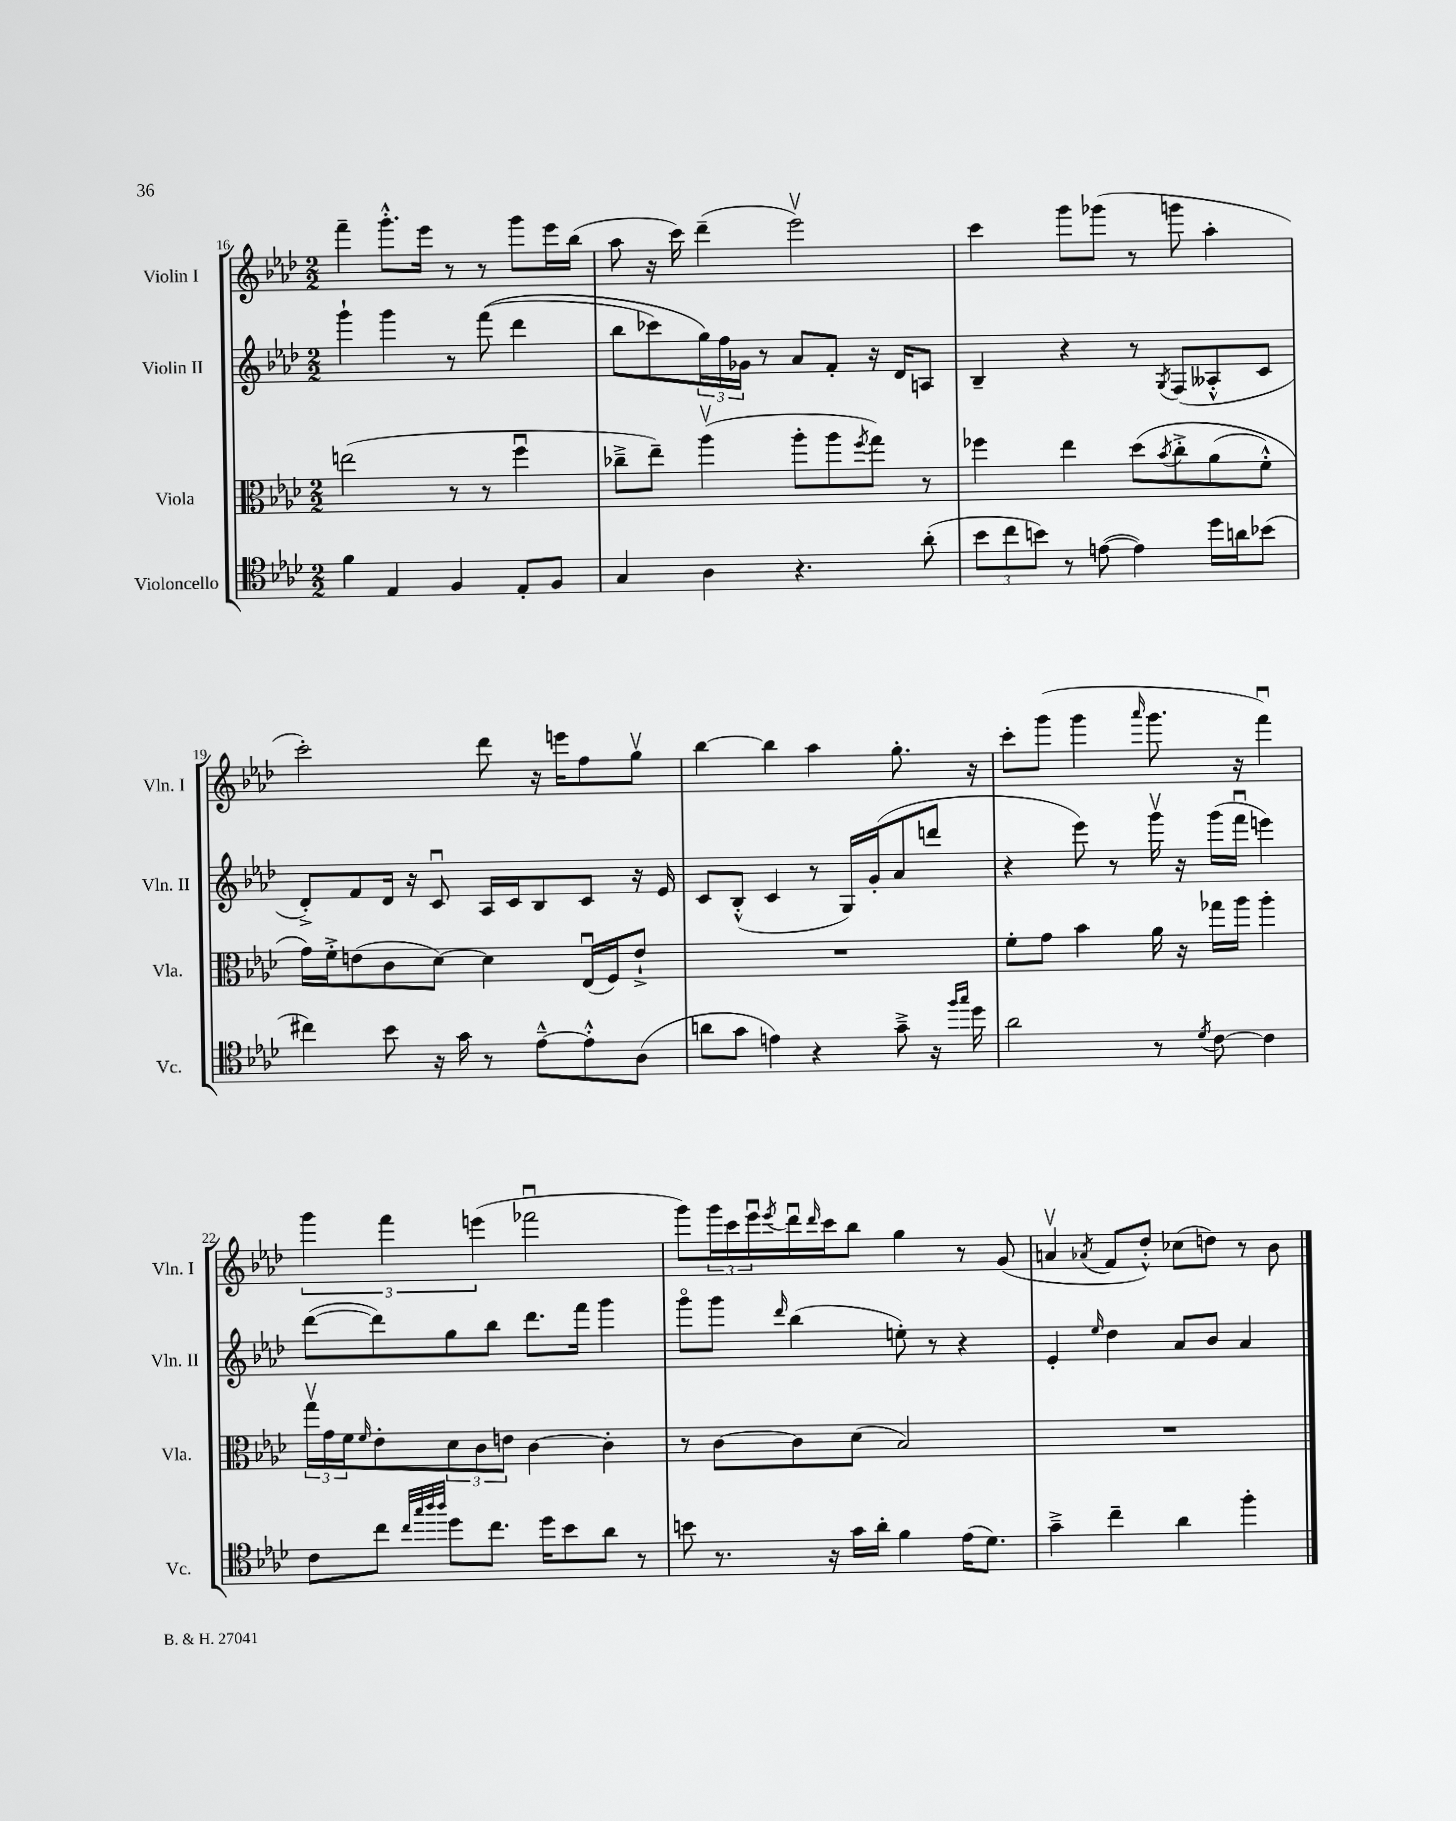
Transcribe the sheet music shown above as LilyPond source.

<<
\new StaffGroup <<
\new Staff = "s0" \with { instrumentName = "Violin I" shortInstrumentName = "Vln. I" } {
    \clef treble \key aes \major \numericTimeSignature \time 2/2
    f'''4-- g'''8.-.-^ ees'''16 r8 r8 g'''8 ees'''16 bes''16( |
    aes''8 r16 c'''16) des'''4--( ees'''2\upbow) |
    c'''4 g'''8 ges'''8( r8 g'''8 aes''4-. |
    c'''2-.) des'''8 r16 e'''16 f''8 g''8\upbow |
    bes''4~ bes''4 aes''4 g''8.-. r16 |
    c'''8-. g'''8( g'''4 \grace { aes'''16 } g'''8. r16 f'''4\downbow) |
    \tuplet 3/2 { g'''4 f'''4 e'''4( } fes'''2\downbow |
    g'''8) \tuplet 3/2 { g'''16 c'''16 ees'''16\downbow } \acciaccatura { ees'''8 } des'''16\downbow \grace { des'''16 } c'''16 bes''8 g''4 r8 g'8( |
    a'4\upbow \acciaccatura { aes'8 } f'8 des''8-.-^) ces''8( d''8) r8 bes'8 \bar "|." |
}
\new Staff = "s1" \with { instrumentName = "Violin II" shortInstrumentName = "Vln. II" } {
    \clef treble \key aes \major \numericTimeSignature \time 2/2
    g'''4-! g'''4 r8 f'''8(\( des'''4 |
    bes''8 ces'''8) \tuplet 3/2 { g''16\) f''16 ges'16 } r8 aes'8 f'8-. r16 des'16 a8 |
    bes4-- r4 r8 \acciaccatura { g8 } f8( aeses8-.-^ c'8 |
    des'8-.->) f'8 des'16 r16 c'8\downbow aes16 c'16 bes8 c'8 r16 ees'16 |
    c'8 bes8-.-^( c'4 r8 g16) g'16-.( aes'8 d'''8 |
    r4 ees'''8) r8 g'''16\upbow r16 g'''16( f'''16\downbow e'''4) |
    des'''8~( des'''8) g''8 bes''8 des'''8. f'''16 g'''4 |
    g'''8\flageolet g'''8 \grace { des'''16 } bes''4( e''8-.) r8 r4 |
    ees'4-. \grace { ees''16 } des''4 aes'8 bes'8 aes'4 \bar "|." |
}
\new Staff = "s2" \with { instrumentName = "Viola" shortInstrumentName = "Vla." } {
    \clef alto \key aes \major \numericTimeSignature \time 2/2
    e''2( r8 r8 f''4\downbow |
    ces''8---> ees''8--) aes''4\upbow( aes''8-. aes''8 \acciaccatura { f''8 } g''8) r8 |
    fes''4 ees''4 des''8\( \acciaccatura { bes'8 } c''8-.-> aes'8( f'8-.-^) |
    g'16\) f'16-.-> e'8( c'8 des'8~) des'4 ees16\downbow( f16) e'8-!-> |
    R1 |
    f'8-. g'8 bes'4 aes'16 r16 ges''16 aes''16 aes''4-. |
    \tuplet 3/2 { g''16\upbow g'16 f'16 } \grace { f'16 } ees'8-. \tuplet 3/2 { des'8 c'8 e'8 } c'4~ c'4-. |
    r8 c'8~ c'8 des'8( bes2) |
    R1 \bar "|." |
}
\new Staff = "s3" \with { instrumentName = "Violoncello" shortInstrumentName = "Vc." } {
    \clef tenor \key aes \major \numericTimeSignature \time 2/2
    f'4 ees4 f4 ees8-. f8 |
    g4 aes4 r4. aes'8-.( |
    \tuplet 3/2 { bes'8 c''8 b'8) } r8 e'8~( e'4) des''16 a'16 bes'8( |
    cis''4) bes'8 r16 g'16 r8 ees'8~---^ ees'8-.-^ aes8( |
    a'8 g'8 e'4) r4 g'8---> r16 \grace { f''16 g''16 } des''16 |
    aes'2 r8 \acciaccatura { des'8 } c'8~ c'4 |
    c'8 c''8 \grace { c''32 g''32 aes''32 aes''32 } des''8 c''8. des''16 bes'8 aes'8 r8 |
    b'8 r8. r16 g'16 aes'16-. f'4 ees'16( des'8.) |
    g'4---> c''4-- aes'4 f''4-. \bar "|." |
}
>>
>>
\layout { \context { \Score currentBarNumber = #16 } }
